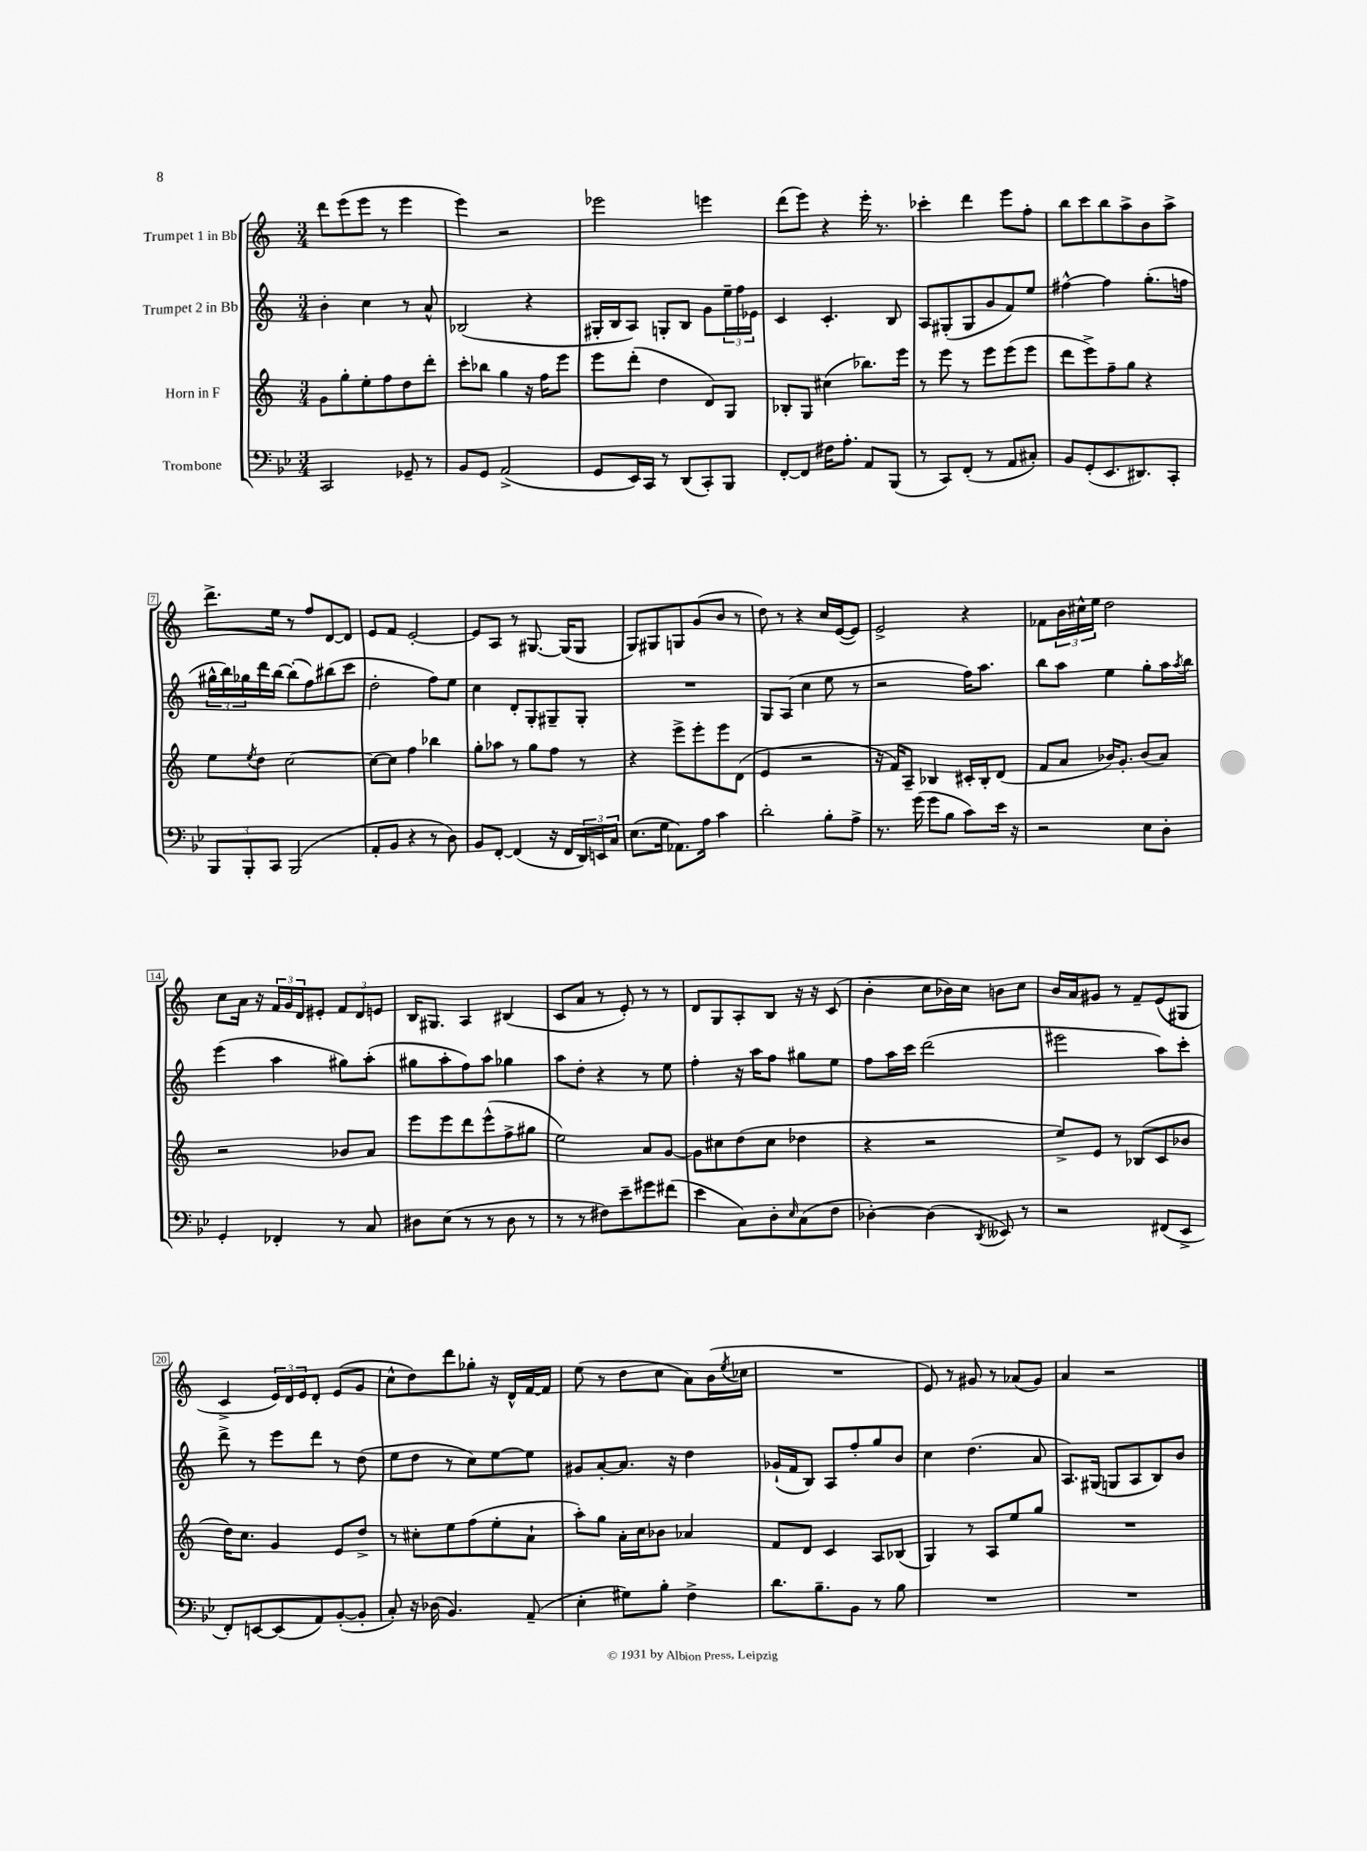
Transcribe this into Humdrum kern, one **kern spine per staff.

**kern	**kern	**kern	**kern
*staff4	*staff3	*staff2	*staff1
*clefF4	*clefG2	*clefG2	*clefG2
*k[b-e-]	*k[]	*k[]	*k[]
*M3/4	*M3/4	*M3/4	*M3/4
2CC/	8g\L	4b'\	8ddd\L
.	8gg'\	.	(8eee\
.	8ee'\	4cc\	8eee\J
.	8ff\	.	8r
8GG-~/	8dd\	8r	4eee\
8r	8ddd'\J	8a^^/	.
=	=	=	=
8BB-/L	8ccc'\L	(2B-/	4eee\)
8GG/J	8bb-\J	.	.
(2AA^/	4gg\	.	2r
.	16r	4r	.
.	16ff\LK	.	.
.	8eee\J	.	.
=	=	=	=
8GG/L	8eee\L	16G#'/LL	2eee-\
.	.	16B/J	.
16EE-/L)	(8ddd'\J	8A/J)	.
16CC/JJ	.	.	.
8r	4dd\	8G'/L	.
(8DD/L	.	8B/J	.
8CC'/)	8d/L)	8g\L	4eee\
8BBB-/J	8G/J	24ee~\L	.
.	.	24ff\	.
.	.	24e-\JJ	.
=	=	=	=
[8FF'/L	8B-'/L	4c/	(8ddd\L
8FF/]J	8G/J	.	8eee\J)
16F#\LK	(4cc#\	4.c'/	4r
8.A'\J	.	.	.
8AA/L	8.bb-\L)	.	16eee'\
.	.	.	8.r
(8BBB-/J	.	8B/	.
.	16eee\Jk	.	.
=	=	=	=
8r	8r	8A/L	4ccc-'\
8CC/L)	8eee\	(8G#'/	.
(8FF'/J	8r	8G#/	4ddd\
8r	8eee\L	8g/	.
8AA/L	(8eee\	8f/)	8eee\L
8C#'/J)	8eee\J	8ee/J	8ff'\J
=	=	=	=
8BB-/L	8ddd\L	[4ff#^^\	8bb\L
(8GG'/	8eee^\)	.	8ccc\
8.EE-/	8ff~\	4ff#\]	8bb\
.	8gg\J	.	8aa^\
8.DD#/)	.	.	.
.	4r	(8.gg'\L	8b\
8CC'/J	.	.	8aa^\J
.	.	16ff\Jk	.
=	=	=	=
12BBB-/L	8ee\L	24gg#^^\LL	8.ddd^\L
.	.	24bb\)	.
12BBB-'/	.	24gg-\	.
.	8qee/	.	.
.	8dd\J	16ddd\	.
12CC/J	.	.	.
.	.	[16bb\JJ	16ee\Jk
(2BBB-/	[2cc\	(8bb'\]L	8r
.	.	8ff\)	8ff/L
.	.	(8bb#\	[8d/
.	.	8ccc\J	8d/]J
=	=	=	=
8AA'/L	8cc\_L	2dd'\	8e/L
8BB-/J	8cc\]J	.	8f/J
4r	4ff\	.	[2e'/
8r	4bb-\	8ff\L)	.
8D\)	.	8ee\J	.
=	=	=	=
8BB-/L	8gg'\L	4cc\	8e/]L
[8FF'/J	8aa-\J	.	8A/J
(4FF/]	8r	8d'/L	8r
.	8gg\L	8G'/	[8.G#/
16r	8ff\J	8G#~/	.
16FF/LL	.	.	(16G#/]LK
24DD/)	8r	8G#'/J	8G#/J
24EE/	.	.	.
24C/JJ	.	.	.
=	=	=	=
(8.E-\L	4r	2.r	8G/L)
.	.	.	8G#/
16G\Jk	.	.	.
8.AA-\L)	8eee^\L	.	8G/
.	8eee'\	.	(8g/
16A\Jk	.	.	.
4c\	8eee\	.	8b/J
.	(8d\J	.	8r
=	=	=	=
2d'\	4e/	8G/L	8dd\)
.	.	(8A/J	8r
.	2r	4cc\	4r
8B-'\L	.	8ee\	16cc/LL
.	.	.	([16e/J
8A^\J	.	8r	8e/]J)
=	=	=	=
8.r	16r	2r	2e^/
.	16f/LK)	.	.
.	8A~/J	.	.
(16g\	.	.	.
8g\L	4B-/	.	.
8B-\J	.	.	.
8c\L)	16c#'/LL	16ff\LK)	4r
.	16B-'/J	8.aa\J	.
16e-\Jk	(8d/J	.	.
16r	.	.	.
=	=	=	=
2r	8f/L	8bb\L	8f-\L
.	8a/J	8aa\J	24b\L
.	.	.	24cc#^^\
.	.	.	24ee\JJ
.	16b-/LK)	4ee\	2dd\
.	8.g'/J	.	.
8E-\L	(8b-/L	8gg'\L	.
8D'\J	8a/J)	16aa\L	.
.	.	8qaa/	.
.	.	16bb\JJ	.
=	=	=	=
4GG'/	2r	(4eee\	8cc\L
.	.	.	16a\Jk
.	.	.	16r
4FF-'/	.	4aa\	24f/LL
.	.	.	24g/
.	.	.	24d/J
.	.	.	8e#'/J
8r	8b-/L	8gg#\L)	12f/L
.	.	.	12d/
8C/	8a/J	(8aa'\J	.
.	.	.	12e/J
=	=	=	=
8D#\L	8eee\L	8gg#\L	16B/LK
.	.	.	8.G#/J
(8E-\J	8eee\	8aa'\	.
8r	8ddd\	8ff\)	4A/
8r	(8eee^^\	8aa\J	.
8D#\	8ff^\	4gg-\	(4B#/
8r	8gg#\J	.	.
=	=	=	=
8r	2ee\)	8aa\L	8c/L
8r	.	8dd'\J	8a/J
8F#\L)	.	4r	8r
8e-~\	.	.	8e'/)
8g#\	8a/L	8r	8r
(8f#\J	[8g/J	8ee\	8r
=	=	=	=
4e-\	8g\]L	4ff'\	8d/L
.	8cc#\	.	8G/
8C\L)	(8dd\	16r	8A'/
.	.	16aa\LK	.
8D'\	8cc#\J	8ff\J	8B/J
16qqE-/	.	.	.
(8C\	4dd-\	8gg#\L	16r
.	.	.	16r
8F\J	.	8ee\J	(8c/
=	=	=	=
[4D-'\)	4r	8ff\L	4b'\
.	.	16aa\L	.
.	.	16ccc\JJ	.
(4D-\]	2r	(2ddd\	8cc\L
.	.	.	16b-\L)
.	.	.	16cc\JJ
8qDD/	.	.	.
8EE--/)	.	.	8b\L
8r	.	.	8cc\J
=	=	=	=
2r	8ee^/L)	2eee#\	16b/LL
.	.	.	16a/J
.	8e/J	.	8g#/J
.	8r	.	8r
.	(8B-/L	.	8f~/L
(8FF#/L	8c/	8aa\L)	(8e/
8EE-^/J	8b-/J	8ccc'\J	8G#/J
=	=	=	=
8FF'/L)	16dd\LK)	8ddd^\	4c^/
.	8.cc\J	.	.
[8EE/	.	8r	.
(8EE/]	4g/	8eee\L	24e/LL)
.	.	.	24d/
.	.	.	24e/J
8AA/)	.	8ddd\J	8d'/J
([8BB-'/	8e/L	8r	(8e/L
8BB-'/]J	8dd^/J	(8dd\	8g/J
=	=	=	=
8C'/)	8r	8ee\L	8cc^^\L
16r	8cc#'\L	8dd\J	8dd\)
(16D-\	.	.	.
4.BB-/)	8ee\	8r	8ddd\
.	(8ff\	8cc\L)	8gg-'\J
.	8ee'\	[8ee\	16r
.	.	.	16d^^/LL
(8AA~/	8a`\J	8ee\]J	[16f/
.	.	.	16f/]JJ
=	=	=	=
4E-'\	8aa'\L)	8g#/L	(8ee\
.	8gg\J	[8a'/	8r
8G#\L)	16a'\LL	8.a/]J	8dd\L
.	16cc\J	.	.
8B-'\J	8b-\J	.	8cc\J
.	.	16r	.
4F^\	4a-/	4dd\	8a\L)
.	.	.	(16b\L
.	.	.	8qee/
.	.	.	16cc-\JJ
=	=	=	=
8.d\L	8f/L	(16g-`/LL	2.r
.	.	16f/J	.
.	8d/J	8B/J)	.
8.B-~\	.	.	.
.	4c/	8A/L	.
8BB-\J	.	8ff'/	.
8r	8A/L	8gg/	.
8B-\	(8B-/J	8b/J	.
=	=	=	=
2.r	4G/)	4cc\	8e/)
.	.	.	8r
.	8r	(4.dd\	8g#/
.	8A/L	.	8r
.	8ee/	.	(8a-/L
.	8gg/J	8a/	8g#/J)
=	=	=	=
2.r	2.r	8.A/L)	4a/
.	.	(16G#/Jk	.
.	.	8G/L	2r
.	.	8A/	.
.	.	8B/)	.
.	.	8b/J	.
==	==	==	==
*-	*-	*-	*-
